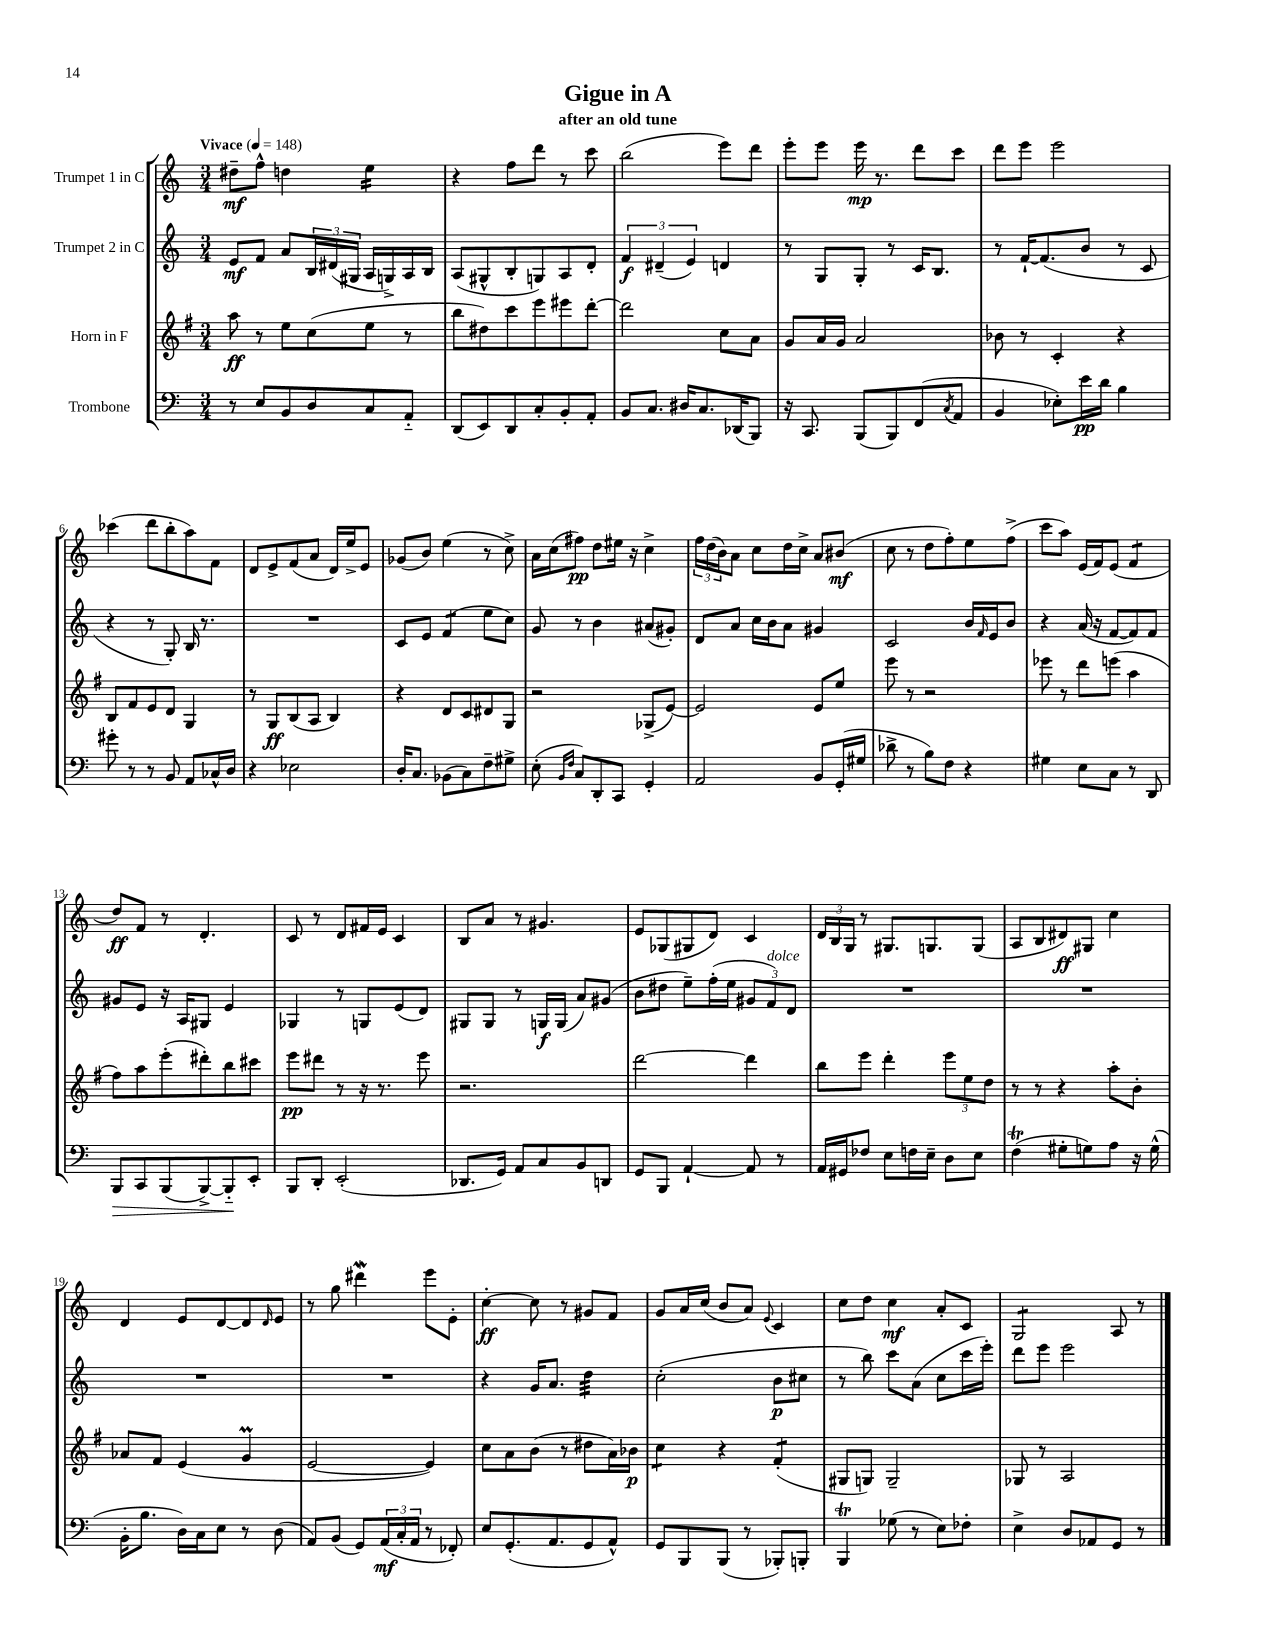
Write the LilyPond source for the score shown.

\header { title = "Gigue in A" subtitle = "after an old tune" }
<<
\new StaffGroup <<
\new Staff = "s0" \with { instrumentName = "Trumpet 1 in C" } {
    \clef treble \key c \major \numericTimeSignature \time 3/4 \tempo "Vivace" 4 = 148
    dis''8--\mf f''8-^ d''4 e''4:16 |
    r4 f''8 d'''8 r8 c'''8 |
    b''2( e'''8) d'''8 |
    e'''8-. e'''8 e'''16\mp r8. d'''8 c'''8 |
    d'''8 e'''8 e'''2 |
    ces'''4( d'''8 b''8-. a''8) f'8 |
    d'8 e'8-> f'8( a'8 d'16) e''16-> e'8 |
    ges'8( b'8) e''4( r8 c''8->) |
    a'16 c''16( fis''8\pp) d''8 eis''16 r16 c''4-> |
    \tuplet 3/2 { f''16 d''16( b'16) } a'8 c''8 d''16 c''16-> a'8 bis'8\mf( |
    c''8 r8 d''8 f''8-.) e''8 f''8->( |
    c'''8 a''8) e'16( f'16) e'8( f'4:8 |
    d''8\ff) f'8 r8 d'4.-. |
    c'8 r8 d'8 fis'16 e'16 c'4 |
    b8 a'8 r8 gis'4. |
    e'8 ges8( gis8 d'8) c'4 |
    \tuplet 3/2 { d'16 b16 g16 } r8 gis8. g8. g8( |
    a8 b8 dis'8\ff) gis8 c''4 |
    d'4 e'8 d'8~ d'8 \grace { d'16 } e'8 |
    r8 g''8 dis'''4\mordent e'''8 e'8-. |
    c''4~-.\ff c''8 r8 gis'8 f'8 |
    g'8 a'16 c''16( b'8 a'8) \appoggiatura { e'8 } c'4 |
    c''8 d''8 c''4\mf a'8-. c'8 |
    g2:8 a8 r8 \bar "|." |
}
\new Staff = "s1" \with { instrumentName = "Trumpet 2 in C" } {
    \clef treble \key c \major \numericTimeSignature \time 3/4
    e'8\mf f'8 a'8 \tuplet 3/2 { b16 dis'16( gis16 } a16 g16->) a16 b16 |
    a8( gis8-^ b8-. g8) a8 d'8-. |
    \tuplet 3/2 { f'4\f dis'4--( e'4) } d'4 |
    r8 g8 g8-. r8 c'16 b8. |
    r8 f'16~-! f'8.( b'8 r8 c'8 |
    r4 r8 g8-.) b16 r8. |
    R2. |
    c'8 e'8 f'4:8( e''8 c''8) |
    g'8 r8 b'4 ais'8( gis'8-.) |
    d'8 a'8 c''16 b'16 a'8 gis'4 |
    c'2 b'16 \grace { f'16 } e'16 b'8 |
    r4 a'16( r16 f'8~ f'8) f'8 |
    gis'8 e'8 r16 a16 gis8 e'4 |
    ges4 r8 g8 e'8( d'8) |
    gis8 gis8 r8 g16\f g16( a'8) gis'8( |
    b'8 dis''8 e''8--) f''16-.( e''16 \tuplet 3/2 { gis'8 f'8^\markup { \italic "dolce" }) d'8 } |
    R2. |
    R2. |
    R2. |
    R2. |
    r4 g'16 a'8. d''4:32 |
    c''2-.( b'8\p cis''8 |
    r8 b''8) c'''8 a'8( c''8 c'''16 e'''16-.) |
    d'''8 e'''8 e'''2 \bar "|." |
}
\new Staff = "s2" \with { instrumentName = "Horn in F" } {
    \clef treble \key g \major \numericTimeSignature \time 3/4
    a''8\ff r8 e''8 c''8( e''8 r8 |
    b''8 dis''8) c'''8 e'''8 eis'''8 d'''8~-. |
    d'''2 c''8 a'8 |
    g'8 a'16 g'16 a'2 |
    bes'8 r8 c'4-. r4 |
    b8 fis'8 e'8 d'8 g4 |
    r8 g8\ff b8( a8 b4) |
    r4 d'8 c'8 dis'8 g8 |
    r2 ges8->( e'8~) |
    e'2 e'8 e''8 |
    e'''8 r8 r2 |
    ees'''8 r8 d'''8 e'''8( a''4 |
    fis''8) a''8 e'''8-.( dis'''8-.) b''8 cis'''8 |
    e'''8\pp dis'''8 r8 r16 r8. e'''8 |
    r2. |
    d'''2~ d'''4 |
    b''8 e'''8 d'''4-. \tuplet 3/2 { e'''8 e''8 d''8 } |
    r8 r8 r4 a''8-. b'8-. |
    aes'8 fis'8 e'4( g'4\prall |
    e'2~ e'4) |
    c''8 a'8 b'8( r8 dis''8 a'16) bes'16\p |
    c''4:8 r4 fis'4:8-.( |
    gis8 g8) g2-- |
    ges8 r8 a2 \bar "|." |
}
\new Staff = "s3" \with { instrumentName = "Trombone" } {
    \clef bass \key c \major \numericTimeSignature \time 3/4
    r8 e8 b,8 d8 c8 a,8-_ |
    d,8( e,8) d,8 c8-. b,8-. a,8-. |
    b,8 c8. dis16 c8. des,16( b,,8) |
    r16 c,8. b,,8( b,,8) f,8( \acciaccatura { c8 } a,8 |
    b,4 ees8-.) e'16\pp d'16 b4 |
    gis'8-. r8 r8 b,8 a,8 ces16-^ d16 |
    r4 ees2 |
    d16-. c8. bes,8( c8) f8-- gis8-> |
    e8-.( \grace { b,16 f16 } c8) d,8-. c,8 g,4-. |
    a,2 b,8 g,16-.( gis16 |
    des'8-> r8 b8) f8 r4 |
    gis4 e8 c8 r8 d,8 |
    b,,8\> c,8 b,,8( b,,8~->) b,,8-_\! e,8-. |
    b,,8 d,8-. e,2-.( |
    des,8. g,16) a,8 c8 b,8 d,8 |
    g,8 b,,8 a,4~-! a,8 r8 |
    a,16 gis,16 fes8 e8 f16 e16-- d8 e8 |
    f4\trill( gis8-. g8) a8 r16 g16-^( |
    b,16-. b8. d16) c16 e8 r8 d8( |
    a,8) b,8( g,8) \tuplet 3/2 { a,16\mf( c16-. a,16 } r8 fes,8-.) |
    e8 g,8.-.( a,8. g,8 a,8-^) |
    g,8 b,,8 b,,8( r8 bes,,8-.) b,,8-. |
    b,,4\trill ges8( r8 e8) fes8-. |
    e4-> d8 aes,8 g,8 r8 \bar "|." |
}
>>
>>
